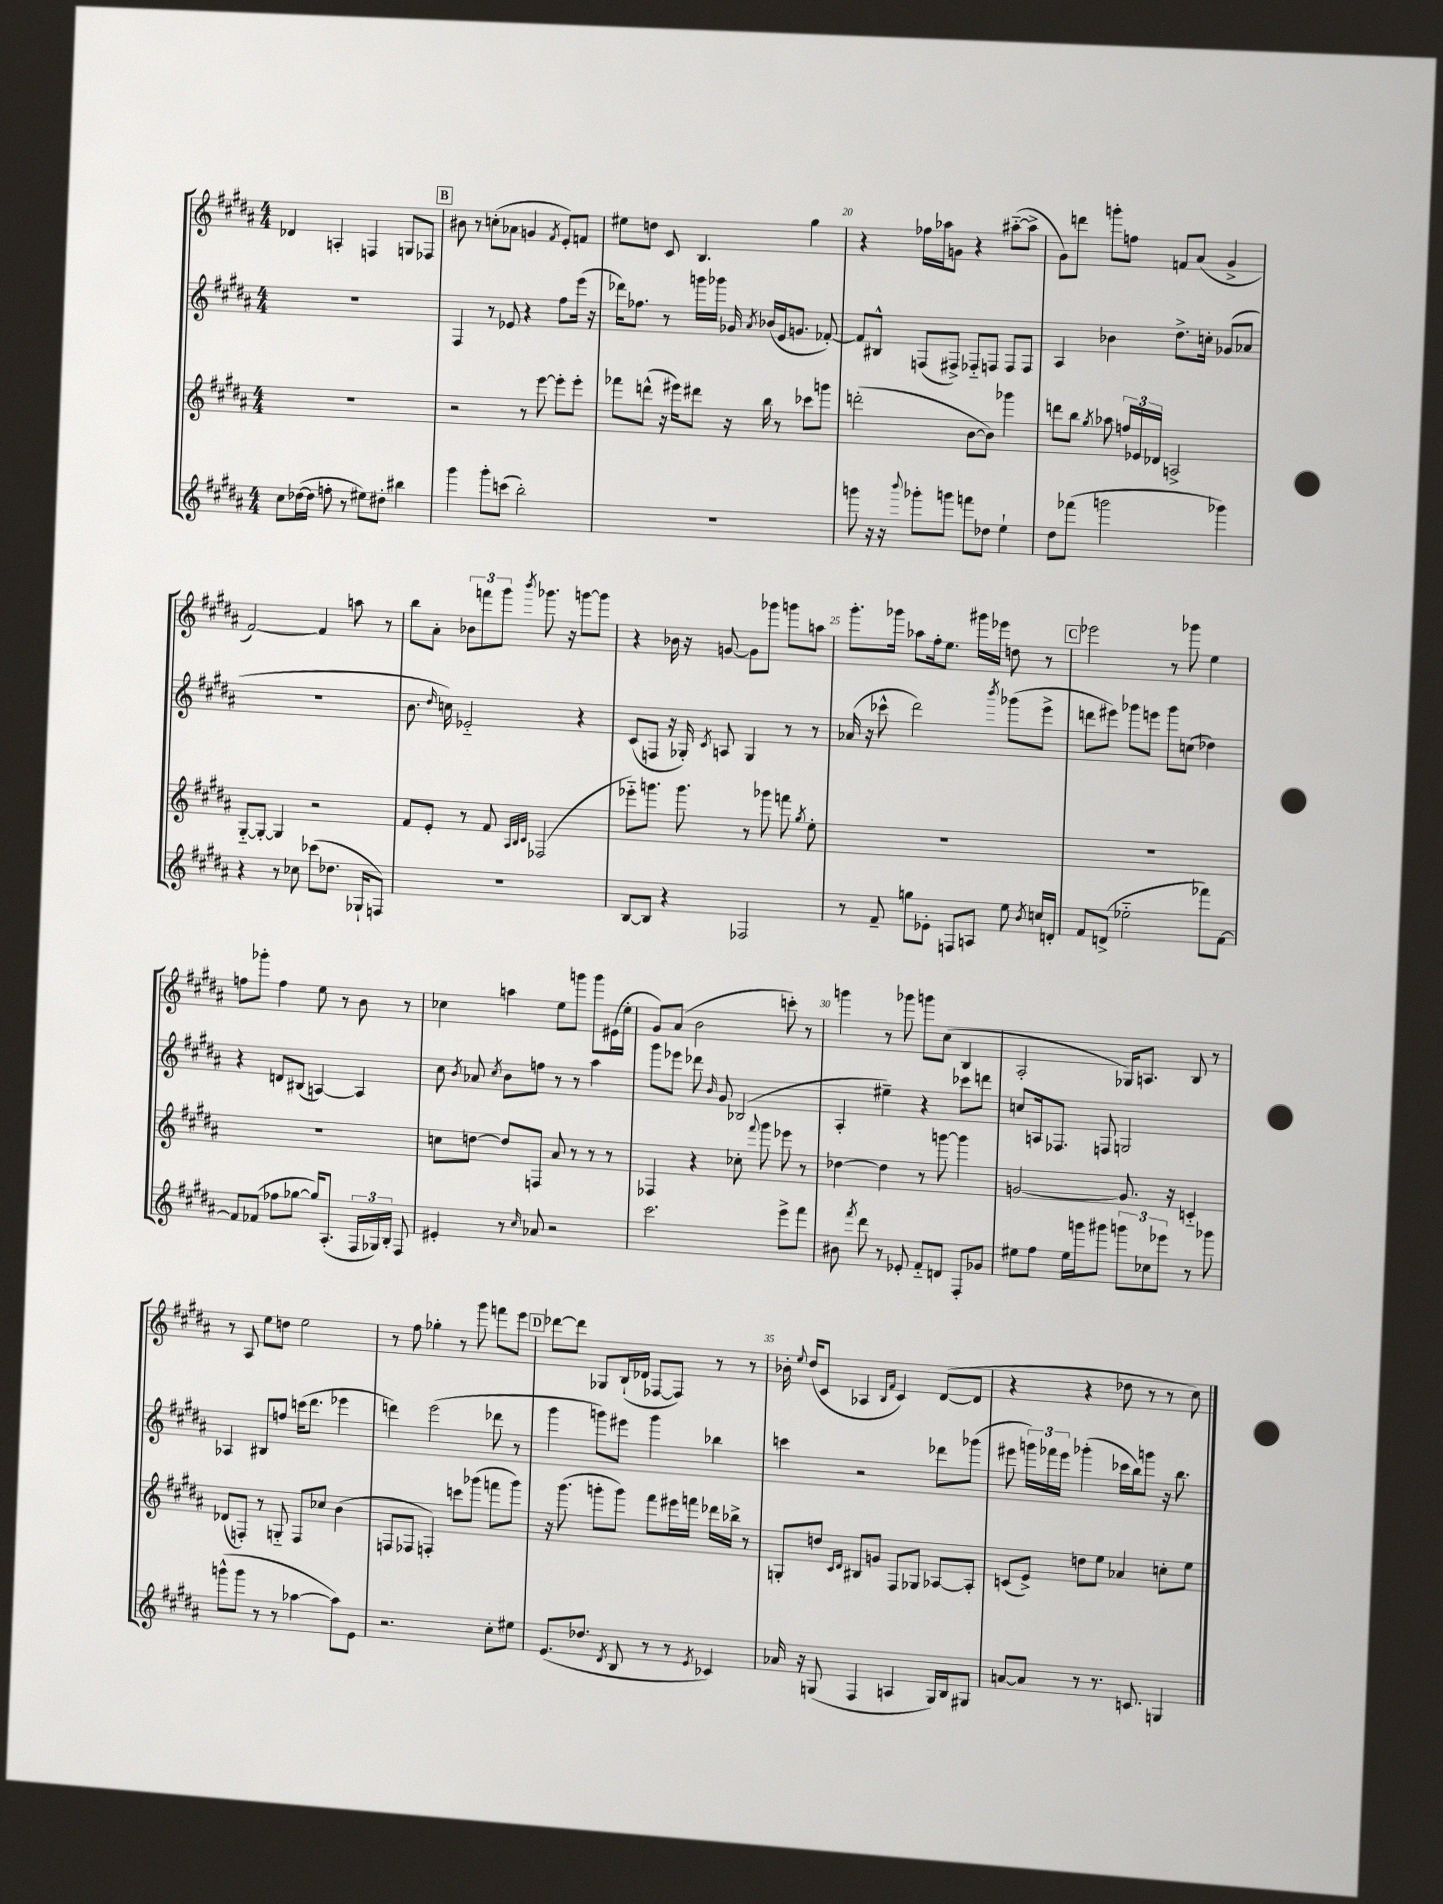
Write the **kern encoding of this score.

**kern	**kern	**kern	**kern
*part4	*part3	*part2	*part1
*staff4	*staff3	*staff2	*staff1
*clefG2	*clefG2	*clefG2	*clefG2
*k[f#c#g#d#a#]	*k[f#c#g#d#a#]	*k[f#c#g#d#a#]	*k[f#c#g#d#a#]
*M4/4	*M4/4	*M4/4	*M4/4
=17	=17	=17	=17
8cc#\L	1r	1r	4d-X/
([16dd-X\L	.	.	.
16dd-\JJ]	.	.	.
8ffn'\	.	.	4An'/
8r	.	.	.
8ee#X\L)	.	.	4Fn/
8dd#X'\J	.	.	.
4bb#X\	.	.	8Gn/L
.	.	.	8F-X/J
!!LO:REH:place=s1:t=B
=18	=18	=18	=18
4ggg#\	2r	4F#/	8b#X\
.	.	.	8r
8ggg#'\L	.	8r	(8ccn'\L
(8cccn\J	.	8e-X/	8a-X\J
2bb'\)	8r	4r	4gn/
.	[8eee\	.	.
.	.	.	8qf#/
.	8eee'\L]	8ff#\L	8e'/L)
.	8eee'\J	(16eee\Jk	8fn/J
.	.	16r	.
=19	=19	=19	=19
1r	8fff-X\L	16ddd-X\KL)	8ee#X\L
.	.	8.ff-X\J	.
.	(8dddn^^\J	.	8ddn\J
.	16r	8r	8c#/
.	16eee#X\KL)	.	.
.	8ddd#X\J	16gggn\LL	4.B/
.	.	16ggg-X\JJ	.
.	16r	16g-X/	.
.	.	8qa#/	.
.	16bb\	(16b-X/LL	.
.	8r	16e/J	.
.	.	8.gn/J	.
.	8ccc-X\L	.	4gg#\
.	8gggn\J	[8f-X'/)	.
=20	=20	=20	=20
8gggn\	(2dddn'\	8f-/L]	4r
16r	.	8B#X^^/J	.
16r	.	.	.
8qqbbb/	.	.	.
8ggg-X'\L	.	(8Fn/L	16ff-X\LL
.	.	.	16aa-X\J
8gggn\J	.	8F#X^/J)	8gn\J
8fffn\L	[8b\L	8F-X/L	4r
8dd-X\J	8b\J])	8Fn/J	.
4ee`\	4ggg-X\	8F/L	([8aa#X\L
.	.	8F/J	8aa#^\J]
=21	=21	=21	=21
8dd#\L	8dddn\L	4A#/	8g#\L)
(8fff-X\J	8bb\J	.	8dddn\J
.	8qgg#/	.	.
2gggn\	8aa-X\	4b-X\	8gggn'\L
.	24ffn/LL	.	8ffn\J
.	24e-X/	.	.
.	24d-X/JJ	.	.
.	2An^/	8.dd#^\L	8fn/L
.	.	.	(8a#/J
.	.	16ccn'\Jk	.
4ggg-X\)	.	(8g-X/L	4g#^/
.	.	8a-X/J	.
!!LO:LB:g=z
=22	=22	=22	=22
4r	[8G#/L	1r	[2f#/)
.	8G#'/J_	.	.
8r	4G#/]	.	.
8cc-X\	.	.	.
(8ccc-X\L	2r	.	4f#/]
8.dd-X\J	.	.	.
.	.	.	8aan\
16G-X`/KL	.	.	.
8Fn/J)	.	.	8r
=23	=23	=23	=23
1r	8f#/L	8.b\	8bb\L
.	8e'/J	.	8a#'\J
.	.	16qqdd#/	.
.	.	16ccn\)	.
.	8r	2e-X/	12b-X\L
.	.	.	12fffn\
.	8f#/	.	.
.	.	.	12ggg#\J
.	32qqA#/LLL	.	.
.	32qqB/	.	.
.	32qqc#/JJJ	.	8qbbb/
.	(2F-X/	.	8.ggg-X\
.	.	.	16r
.	.	4r	[8gggn\L
.	.	.	8ggg\J]
=24	=24	=24	=24
[8B/L	8eee-X\L)	(8c#/L	4r
8B/J]	8.gggn\J	8Fn/J	.
4r	.	16r	16b-X\
.	8.ggg\	16G-X'/)	16r
.	.	8qc#/	.
.	.	8An/	[8gn/
2F-X/	8r	4G-/	8g\L]
.	8ggg-X\	.	8ggg-X\J
.	8fffn\	8r	8gggn\L
.	8qgg#/	.	.
.	8ee'\	8r	8aan\J
=25	=25	=25	=25
8r	1r	(16a-X/	8.ggg#'\L
.	.	16r	.
8f#~/	.	8ccc-X^^\	.
.	.	.	16ggg-X\Jk
8ggn\L	.	2ddd#\)	8aa-X\L
8e-X'\J	.	.	16ff#'\k
.	.	.	8.ee\J
8Fn/L	.	.	.
8An/J	.	.	16ggg#X\LL
.	.	.	16eee-X\JJ
.	.	8qbbb/	.
8ee\	.	(8ggg-X\L	8ddn\
8qb/	.	.	.
16ccn/LL	.	8eee^\J	8r
16dn'/JJ	.	.	.
!!LO:REH:place=s1:t=C
=26	=26	=26	=26
8f#/L	1r	8dddn\L	2eee-X\
(8dn^/J	.	8eee#X\J)	.
2ee-X\	.	8ggg-X\L	.
.	.	8eeen\J	.
.	.	8ggg-\L	8r
.	.	(8ccn\J	8ggg-X\
8fff-X\L)	.	4dd-X\)	4ee\
[8f#\J	.	.	.
!!LO:LB:g=z
=27	=27	=27	=27
8f#/L]	1r	4r	8ffn\L
(8f-X/J	.	.	8ggg-X'\J
8ff-X\L	.	8dn/L	4ff\
[8gg-X\J	.	(8B#X/J	.
16gg-/KL])	.	[4An/)	8ee\
(8.A#'/J	.	.	.
.	.	.	8r
24F#/LL	.	4A/]	8b\
24G-X/)	.	.	.
24B'/JJ	.	.	.
8F#/	.	.	8r
=28	=28	=28	=28
4e#X'/	8ccn\L	8cc#\	4cc-X\
.	.	8qb/	.
.	[8ddn\J	8a-X/	.
.	.	8qcc#/	.
8r	8dd/L]	8b\L	4aan\
16qqcc#/	.	.	.
8a-X/	8Fn/J	8ffn\J	.
2r	8a#/	8r	8ee\L
.	8r	8r	8gggn\J
.	8r	4aa#\	8ggg\L
.	8r	.	(16e#X\L
.	.	.	16ee'\JJ
=29	=29	=29	=29
2.ccc#\	4F-X/	8ggg#\L	8g#/L)
.	.	8eee-X\J	(8a#/J
.	4r	8ddd-X\	2b\
.	.	16qqb/	.
.	.	8g#/	.
.	8cc-X'\	(2B-X/	.
.	8qqfff#/	.	.
.	8ggg#\	.	.
8eee^\L	8eee-X\	.	8cccn'\)
8fff#\J	8r	.	8r
=30	=30	=30	=30
8b#X\	[4dd-X\	4A#'/	4gggn\
8qfff#/	.	.	.
8ddd#\	.	.	.
8r	4dd-\]	4ee#X~\)	8r
8e-X'/	.	.	8ggg-X\
8f#/L	8r	4r	8gggn\L
8dn/J	[8gggn\	.	(8cc#\J
8F#'/L	4ggg\]	8ccc-X\L	4B/
8g-X/J	.	8dddn\J	.
=31	=31	=31	=31
8ee#X\L	[2gn/	8ccn/L	2A#'/
8ff#\J	.	16An/k	.
.	.	8.F-X/J	.
16ee#\LL	.	.	.
16gggn\J	.	.	.
8ggg#X\J	.	8Fn/	.
12gggn\L	8.g/]	2Gn/	16G-X/KL)
.	.	.	8.An/J
12cc-X\	.	.	.
12eee-X\J	.	.	.
.	16r	.	.
8r	4cn/	.	8B/
8ggg-X\	.	.	8r
!!LO:LB:g=z
=32	=32	=32	=32
(8gggn^^\L	(8d-X/L	4A-X/	8r
8ggg\J	8Fn'/J)	.	8A#/
8r	8r	8B#X/L	8ee\L
8r	8Gn/	8ffn/J	8ddn\J
[4aa-X\	8F/L	(16cccn\KL	2ee\
.	.	8.ddd#\J	.
.	8cc-X/J	.	.
8aa-\L])	(4b\	4eee-X\	.
8e\J	.	.	.
=33	=33	=33	=33
2.r	8Fn/L	4dddn\)	8r
.	8F-X/J	.	8ff#\
.	4Fn'/)	(2eee\	4gg-X'\
.	8cccn\L	.	8r
.	(8ggg-X\J	.	8ggg#\
8cc#'\L	8fffn\L	8ddd-X\	8fffn\L
8ee#X\J	8ggg-\J)	8r	8eee\J
!!LO:REH:place=s1:t=D
=34	=34	=34	=34
(8.e/L	16r	4ggg#\	[8ddd-X\L
.	(8.ggg#\	.	.
.	.	.	8ddd-\J]
8.dd-X/J	.	.	.
.	8gggn'\L	8gggn\L)	8G-X/L
8qd#/	.	.	.
8B/	8ggg\J)	8eee#X\J	(16B`/L
.	.	.	16d-X/JJ
8r	8fff#\L	4ggg\	[8F-X/L
8r	16eee#X\L	.	8F-/J])
.	16fffn\JJ	.	.
8qe/	.	.	.
4c-X/)	16ddd-X\LL	4bb-X\	8r
.	16bb-X^\JJ	.	.
.	8r	.	8r
=35	=35	=35	=35
16a-X/	8Gn'/L	4cccn\	16b-X'\
.	.	.	8qqee/
16r	.	.	(16dd#/KL
(8Gn/	8ddn/J	.	8c#/J
.	16qqc#/LL	.	.
.	16qqd#/JJ	.	.
4F#/	8B#X/L	2r	4A-X/
.	8gn/J	.	.
.	.	.	16qqB/LL
.	.	.	16qqf#/JJ
4An/	8F#/L	.	4c#/)
.	8G-X/J	.	.
16G/LL)	[8A-X/L	8ddd-X\L	([8d#/L
16B/J	.	.	.
8G#X/J	8A-'/J]	(8ggg-X\J	8d#/J]
=36	=36	=36	=36
[8an/L	(8cn/L	8eee#X\	4r
8a/J]	8e^/J)	24gggn\LL)	.
.	.	24fff-X\	.
.	.	24eee#\JJ	.
8r	8ddn\L	(4ggg-X'\	4r
8.r	8ee\J	.	.
.	4a-X/	16ccc-X\LL	8dd-X\
8.cn/	.	16bb\J)	.
.	.	8gggn\J	8r
4Gn/	8ccn'\L	16r	8r
.	.	8.bb\	.
.	8ee\J	.	8cc#\)
==	==	==	==
*-	*-	*-	*-
